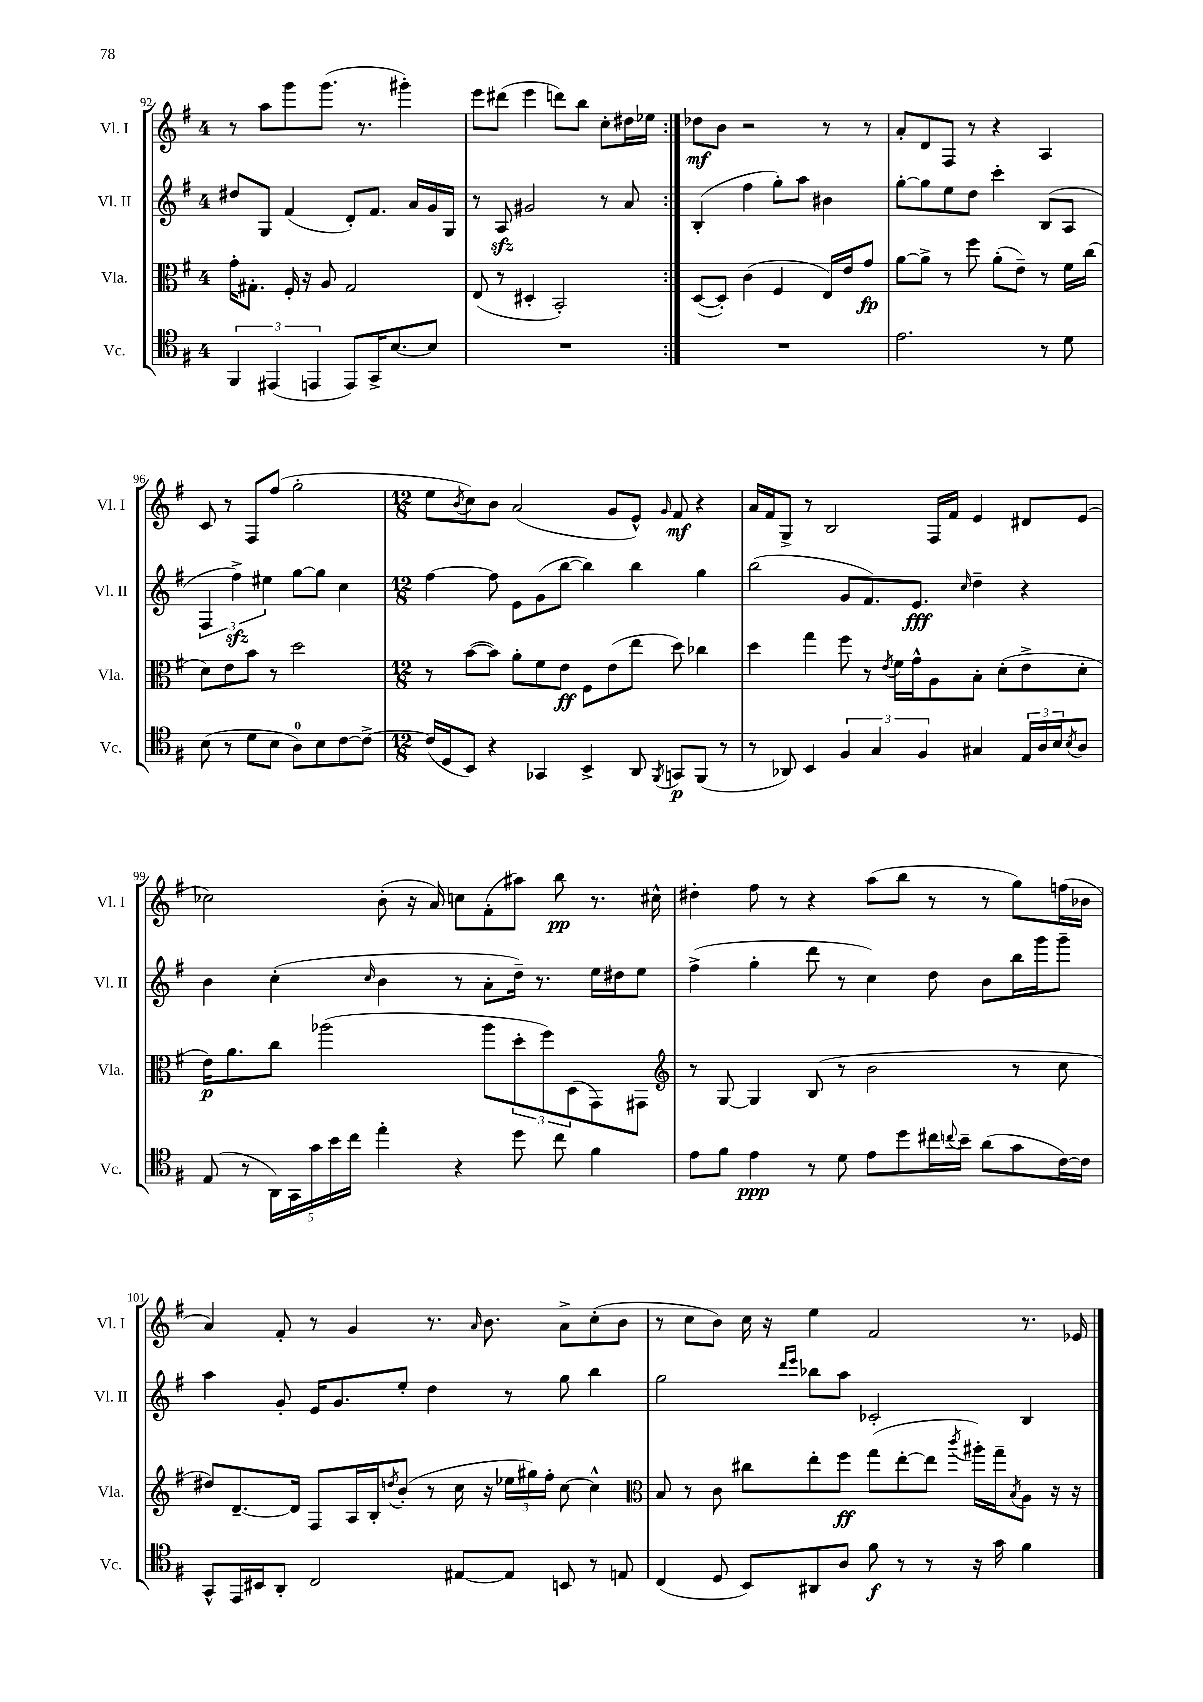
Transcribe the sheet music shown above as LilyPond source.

<<
\new StaffGroup <<
\new Staff = "s0" \with { instrumentName = "Vl. I" shortInstrumentName = "Vl. I" } {
    \clef treble \key g \major \once \override Staff.TimeSignature.style = #'single-digit \time 4/4
    \repeat volta 2 { r8 a''8 g'''8 g'''8.( r8. gis'''4-.) |
    e'''8 dis'''8( e'''4 d'''8) b''8 c''8-. dis''16 ees''16 | }
    des''8\mf b'8 r2 r8 r8 |
    a'8-. d'8 fis8 r8 r4 a4 |
    c'8 r8 fis8 fis''8( g''2-. |
    \numericTimeSignature \time 12/8 e''8 \acciaccatura { b'8 } c''8) b'8 a'2( g'8 e'8-^) \grace { g'16 } fis'8\mf r4 |
    a'16 fis'16 g8-> r8 b2 fis16 fis'16 e'4 dis'8 e'8( |
    ces''2) b'8-.( r16 a'16) c''8 fis'8-.( ais''8) b''8\pp r8. cis''16-^ |
    dis''4-. fis''8 r8 r4 a''8( b''8 r8 r8 g''8) f''16( bes'16 |
    a'4) fis'8-. r8 g'4 r8. \grace { a'16 } b'8. a'8-> c''8-.( b'8 |
    r8 c''8 b'8) c''16 r16 e''4 fis'2 r8. ees'16 \bar "|." |
}
\new Staff = "s1" \with { instrumentName = "Vl. II" shortInstrumentName = "Vl. II" } {
    \clef treble \key g \major \once \override Staff.TimeSignature.style = #'single-digit \time 4/4
    \repeat volta 2 { dis''8 g8 fis'4( d'8-.) fis'8. a'16 g'16 g16 |
    r8 a8\sfz gis'2 r8 a'8 | }
    b4-.( fis''4 g''8-.) a''8 bis'4 |
    g''8~-. g''8 e''8 d''8 c'''4-. b8( a8 |
    \tuplet 3/2 { fis4 fis''4->\sfz) eis''4 } g''8~ g''8 c''4 |
    \numericTimeSignature \time 12/8 fis''4~ fis''8 e'8 g'8( b''8~ b''4) b''4 g''4 |
    b''2( g'8 fis'8.) e'8.\fff \grace { c''16 } d''4-- r4 |
    b'4 c''4-.( \grace { c''16 } b'4 r8 a'8-. d''16--) r8. e''16 dis''16 e''8 |
    fis''4->( g''4-. d'''8 r8 c''4) d''8 b'8 b''16 g'''16 g'''8-- |
    a''4 g'8-. e'16 g'8. e''8-. d''4 r8 g''8 b''4 |
    g''2 \grace { d'''16 e'''16 } bes''8 a''8 ces'2-. b4 \bar "|." |
}
\new Staff = "s2" \with { instrumentName = "Vla." shortInstrumentName = "Vla." } {
    \clef alto \key g \major \once \override Staff.TimeSignature.style = #'single-digit \time 4/4
    \repeat volta 2 { g'16-. gis8.-. fis16-. r16 a8 gis2 |
    e8( r8 dis4-. b,2-.) | }
    d8~( d8-.) c'4( fis4 e16) e'16 g'8\fp |
    a'8~ a'8-> r8 fis''8 a'8-.( e'8--) r8 fis'16 c''16( |
    d'8) e'8 b'8 r8 d''2 |
    \numericTimeSignature \time 12/8 r8 b'8~( b'8) a'8-. fis'8 e'8\ff fis8 e'8( e''8 d''8) ces''4 |
    d''4 g''4 fis''8 r8 \acciaccatura { e'8 } fis'16 g'16-^ a8 b8-. d'8-.( e'8-> d'8-. |
    e'16\p) a'8. c''8 aes''2( aes''8 \tuplet 3/2 { d''8-. fis''8) d8( } g,8) gis,8 |
    \clef treble r8 g8~ g4 b8( r8 b'2 r8 c''8 |
    dis''8) d'8.~-- d'16 fis8 a16 b16-. \acciaccatura { d''8 } b'8-.( r8 c''16 r16 \tuplet 3/2 { ees''16 gis''16) fis''16-. } c''8~ c''4-^ |
    \clef alto b8 r8 c'8 cis''8 e''8-. fis''8\ff g''8( e''8~-. e''8 \acciaccatura { c'''8 } ais''16-.) g''16-- \acciaccatura { b8 } a8 r16 r16 \bar "|." |
}
\new Staff = "s3" \with { instrumentName = "Vc." shortInstrumentName = "Vc." } {
    \clef tenor \key g \major \once \override Staff.TimeSignature.style = #'single-digit \time 4/4
    \repeat volta 2 { \tuplet 3/2 { fis,4 eis,4( e,4 } e,8) g,16-> b8.~ b8 |
    R1 | }
    R1 |
    e'2. r8 d'8 |
    b8( r8 d'8 b8 a8-0) b8 c'8~ c'8~-> |
    \numericTimeSignature \time 12/8 c'16( d16 b,8) r4 ges,4 b,4-> a,8 \acciaccatura { fis,8 } g,8\p fis,8( r8 |
    r8 aes,8) b,4 \tuplet 3/2 { fis4 g4 fis4 } gis4 \tuplet 3/2 { e16 a16 b16 } \acciaccatura { b8 } a8 |
    e8( r8 \tuplet 5/4 { a,16) g,16 g'16 b'16 c''16 } e''4-. r4 d''8 c''8 fis'4 |
    e'8 fis'8 e'4\ppp r8 d'8 e'8 d''8 cis''16 \appoggiatura { c''8 } b'16-- a'8( g'8 c'16~) c'16 |
    g,8-^ e,16 bis,16 a,8-. c2 eis8~ eis8 b,8 r8 e8 |
    c4( d8 b,8) ais,8 a8 fis'8\f r8 r8 r16 g'16 fis'4 \bar "|." |
}
>>
>>
\layout { \context { \Score currentBarNumber = #92 } }
